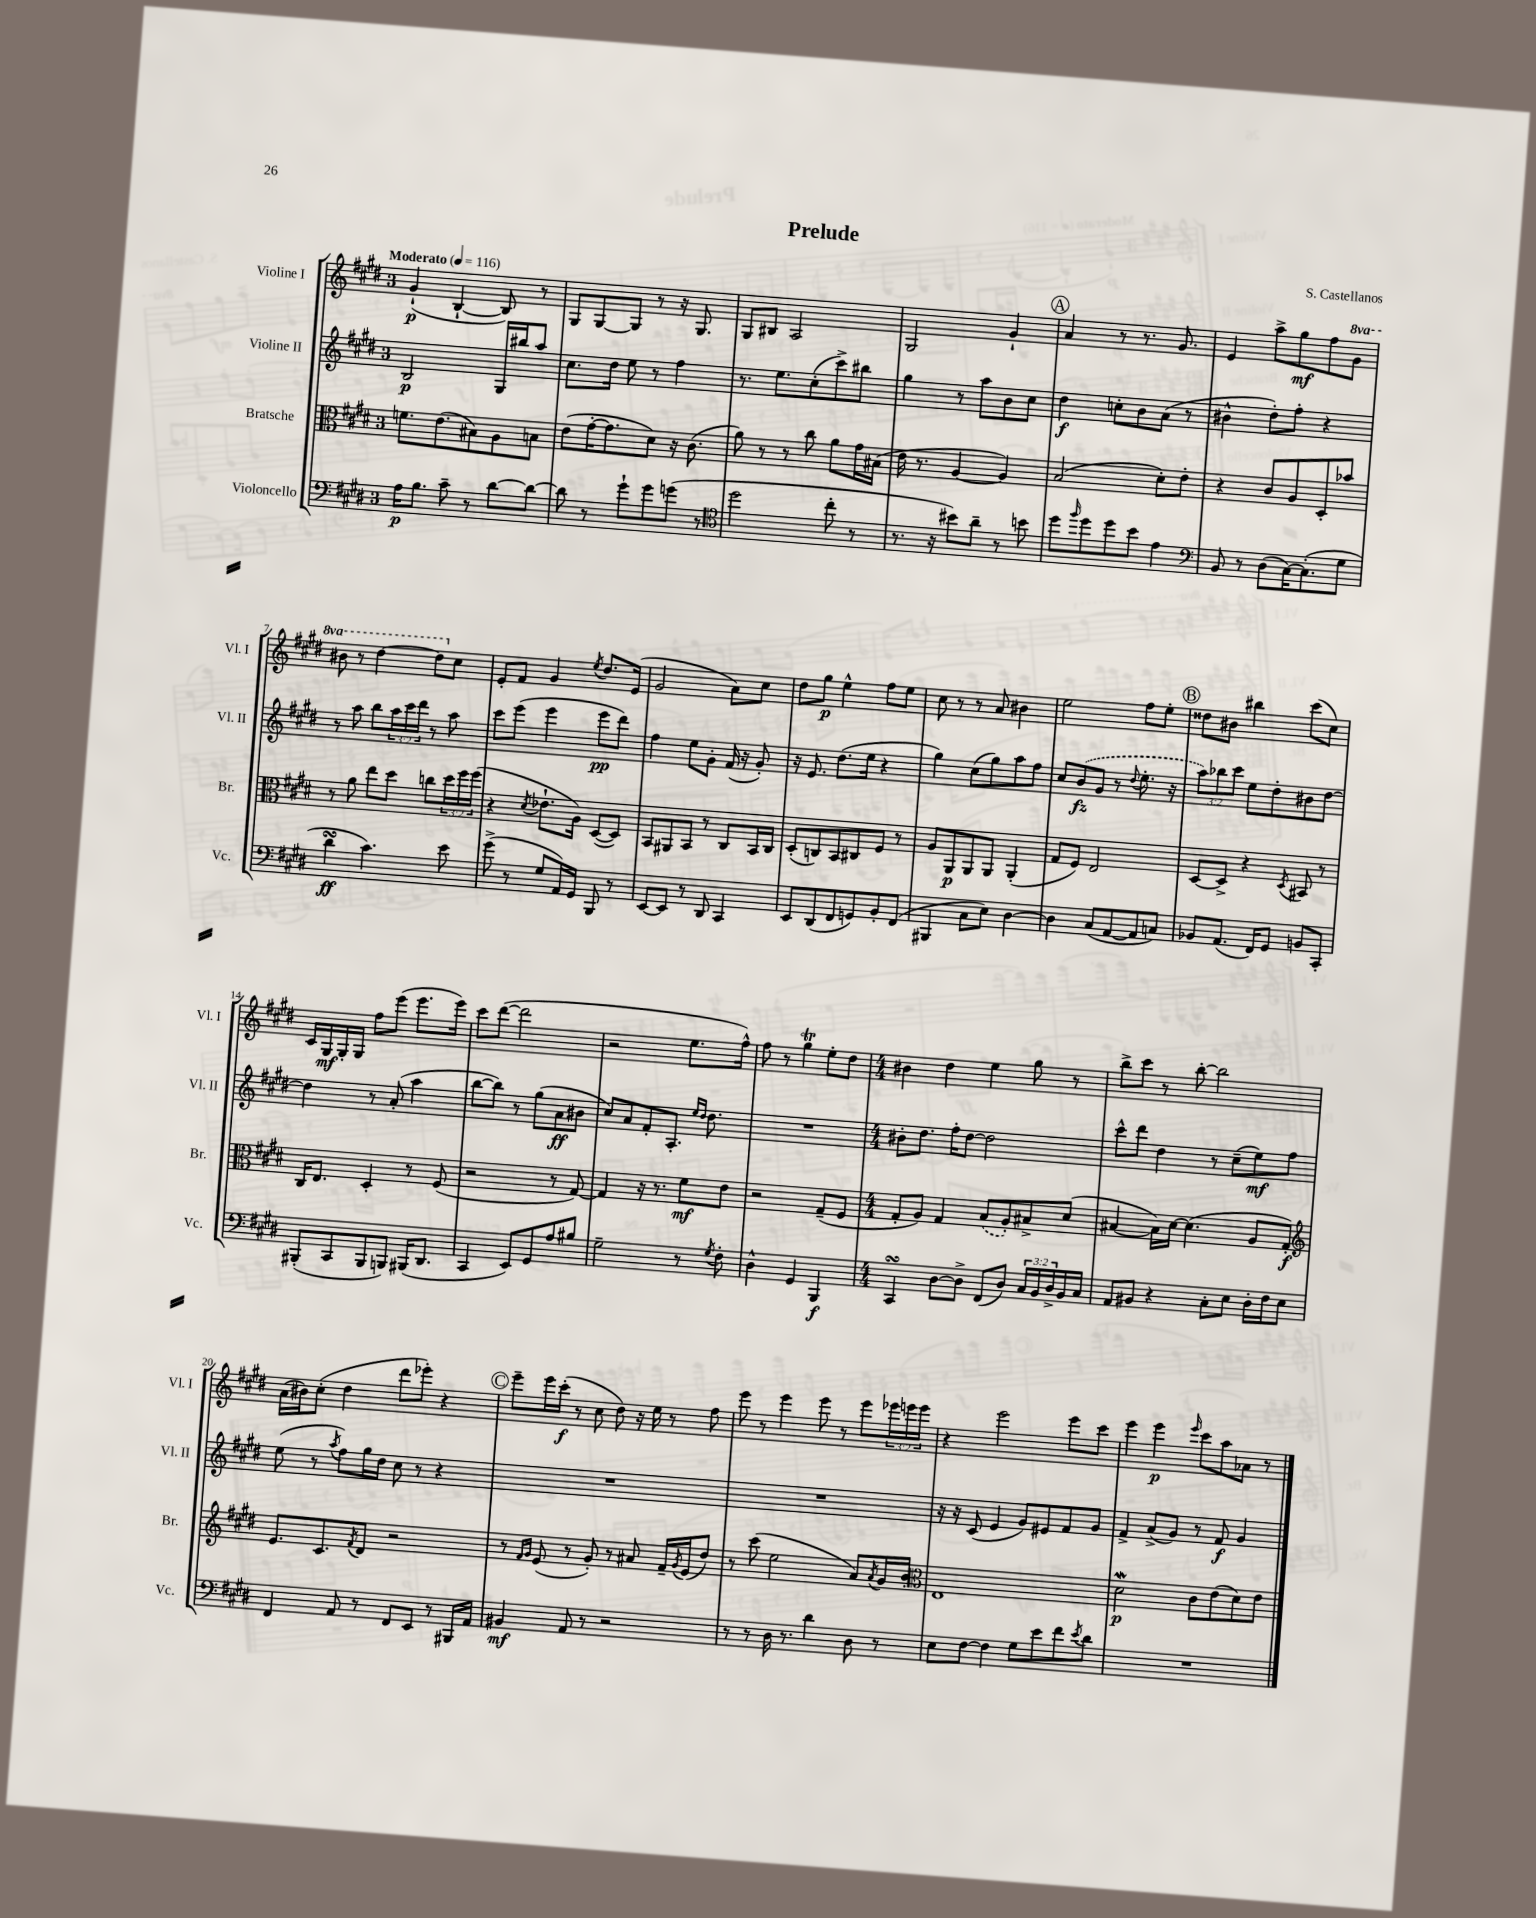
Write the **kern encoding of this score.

**kern	**kern	**kern	**kern
*staff4	*staff3	*staff2	*staff1
*clefF4	*clefC3	*clefG2	*clefG2
*k[f#c#g#d#]	*k[f#c#g#d#]	*k[f#c#g#d#]	*k[f#c#g#d#]
*M3/4	*M3/4	*M3/4	*M3/4
*MM116	*MM116	*MM116	*MM116
16A	8.f	2B	(4g#`
8.B	.	.	.
.	(8.e	.	.
8c#~	.	.	[4B`
8r	8B#)	.	.
[8d#	8A	16G#	8B])
.	.	16bb#	.
8d#_	8B	8aa	8r
=	=	=	=
8d#]	(8e	8.cc#	8G#
8r	[16g#'	.	[8G#
.	8.g#]	16dd#	.
8g#`	.	8ee	8G#]
8g#	8d#)	8r	8r
(8g	16r	4ff#	16r
.	(8.c#	.	8.G#
8r	.	.	.
=	=	=	=
*clefC4	*	*	*
2dd#	8a)	8.r	8G#
.	8r	.	8B#
.	.	8.ee	.
.	8r	.	2A
.	8cc#	(8cc#'	.
8cc#'	8a	8ccc#^)	.
8r	16g#	8bb#	.
.	(16B#	.	.
=	=	=	=
8.r	16e	4gg#	2G#
.	8.r	.	.
16r	.	.	.
8b#)	[4A	8r	.
8a~	.	8aa	.
8r	4A])	8b	4g#`
8b	.	8cc#	.
=	=	=	=
8dd#	(2B	4dd#	4a
16qqff#	.	.	.
8dd#	.	.	.
8dd#	.	8cc'	8r
8b	.	8b	8.r
4e	8d#')	(8a	.
.	.	.	8.g#
.	8e'	8r	.
=	=	=	=
*clefF4	*	*	*
8BB	4r	4b#^^	4e
8r	.	.	.
(8D#	8c#	8dd#')	8aa^
[16C#)	8A	8ff#'	8gg#
(8.C#']	.	.	.
.	8D#'	4r	8ff#
8G#	8b-	.	8gg#
=	=	=	=
4d#	8r	8r	8bb#
.	8a	8aa	8r
4.c#)	8ee	8bb	[4ddd#
.	8dd#	24aa	.
.	.	24ccc#	.
.	.	24ddd#	.
.	8cc	8r	8ddd#]
8e	24dd#	8aa	8cc#
.	24ff#	.	.
.	(24ff#	.	.
=	=	=	=
(8g#^	4r	8ccc#	8e'
8r	.	(8eee	8f#
.	8qd#	.	.
8G#	8.e-`	4eee	4g#
16AA)	.	.	.
16GG#	16A)	.	.
.	.	.	8qee
8BBB	([8D#	8eee	8.dd#
8r	8D#])	8ddd#)	.
.	.	.	(16e
=	=	=	=
[8EE	8BB	4ff#	2g#
8EE]	8AA#	.	.
8r	8BB	8ee	.
8DD#	8r	8g#'	.
4CC#	8C#	(16f#	8a)
.	.	16r	.
.	16BB	8g#')	8cc#
.	16C#	.	.
=	=	=	=
8EE	(8D#'	16r	8dd#
.	.	8.e	.
(8DD#	8C)	.	8gg#
8FF#	8BB	(8.dd#	4ee^^
8GG)	8C#	.	.
.	.	16ee	.
8BB'	8F#	4r	8ff#
(8FF#	8r	.	8ee
=	=	=	=
4BBB#	8A	4gg#)	8cc#
.	8AA	.	8r
8C#	8AA	(8cc#	8r
8E)	8AA	8gg#)	8a
[4D#	(4AA'	8aa	4b#
.	.	8ff#	.
=	=	=	=
4D#]	8G#	8cc#	2ee
.	8F#)	(8b	.
(8C#	2E	8g#	.
[8AA	.	8r	.
.	.	8qqdd#	.
8AA]	.	8.ee'	8ff#
8C)	.	.	8ee'
.	.	16r	.
=	=	=	=
8BB-	[8D#	12aa)	8dd##
.	.	12bb-	.
(8.AA	8D#^]	.	8b#
.	.	12ccc#	.
.	4r	8ee	4bb#
16FF#)	.	.	.
8GG#	.	8dd#'	.
.	8qD#	.	.
8BB	8BB#	8b#	(8ccc#
8CC#'	8r	[8dd#	8cc#)
=	=	=	=
(8BBB#'	16C#	4dd#]	16c#
.	8.E	.	16G#
8CC#	.	.	16G#'
.	.	.	16G#
8BBB#	4D#'	8r	8ff#
8BBB)	.	(8a'	(8eee
(16BBB#	8r	4aa	8.eee
8.DD#	.	.	.
.	(8F#	.	.
.	.	.	16eee)
=	=	=	=
4CC#	2r	[8bb	8ccc#
.	.	8bb])	([8ddd#
8EE)	.	8r	2ddd#]
8GG#	.	(8gg#	.
8A	8r	8a	.
8B#	[8G#)	8b#	.
=	=	=	=
2G#~	4G#]	8cc#)	2r
.	.	8a	.
.	16r	8f#'	.
.	8.r	.	.
.	.	8.A'	.
8r	8f#	.	8.ee
.	.	16qqee	.
.	.	16qqdd#	.
.	.	8.dd#	.
8qG#	.	.	.
8F#'	8e	.	.
.	.	.	16ff#^^)
=	=	=	=
4D#^^	2r	2.r	8ff#
.	.	.	8r
4GG#	.	.	4gg#
4BBB	(8G#~	.	8ee'
.	8F#	.	8dd#
=	=	=	=
*M4/4	*M4/4	*M4/4	*M4/4
4CC#	8G#'	8b#'	4b#
.	8A)	8.dd#	.
[8D#	4G#	.	4dd#
.	.	16ff#'	.
8D#^]	.	[8dd#	.
(8FF#	(8B	2dd#]	4ee
8D#)	8A')	.	.
24C#	8B#^	.	8gg#
24BB	.	.	.
24D#^	.	.	.
16BB	(8d#	.	8r
16C#	.	.	.
=	=	=	=
8AA	[4B#	8ccc#^^	8bb^
8BB#	.	8ddd#	8ccc#
4r	16B#])	4dd#	8r
.	[16d#	.	.
.	(4.d#]	.	[8bb'
8C#'	.	8r	2bb]
8E	.	(8cc#~	.
16D#'	8A	8ee)	.
16F#	.	.	.
8E	8G#')	8ff#	.
=	=	=	=
*	*clefG2	*	*
4FF#	8.e	(8ee	(16a
.	.	.	16b#)
.	.	8r	(8cc#'
.	8.c#	.	.
.	.	8qaa	.
8AA	.	8ff#)	4dd#
.	8qf#	.	.
8r	8d#	16gg#	.
.	.	16dd#	.
8FF#	2r	8cc#	8ddd#
8EE	.	8r	8eee-')
8r	.	4r	4r
16BBB#	.	.	.
16AA	.	.	.
=	=	=	=
4BB#	8r	1r	8eee~
.	16qqf#	.	.
.	16qqg#	.	.
.	(8e	.	16eee
.	.	.	(16ccc#'
8AA	8r	.	8r
8r	8g#')	.	8cc#
2r	8r	.	8dd#)
.	8a#	.	16r
.	.	.	16ee
.	16f#~	.	8r
.	8qg#	.	.
.	(16e	.	.
.	8dd#)	.	8ff#
=	=	=	=
8r	8r	1r	8eee
8r	(8ccc#	.	8r
16D#	2ee	.	4eee
8.r	.	.	.
4d#	.	.	8eee
.	.	.	8r
8D#	8a)	.	8eee
.	8qa	.	.
8r	16g#	.	24eee-
.	.	.	24eee
.	16b'	.	.
.	.	.	24eee
=	=	=	=
*	*clefC3	*	*
8E	1E	16r	4r
.	.	16r	.
[8F#	.	(8c#	.
4F#]	.	4e	2eee
8G#	.	8g#)	.
8e	.	8e#	.
8f#	.	8f#	8eee
8qe	.	.	.
8d#	.	8g#	8ccc#
=	=	=	=
1r	2d#	4f#^	4eee
.	.	(8a^	4eee
.	.	8g#)	.
.	.	.	16qqeee
.	8c#	8r	8ccc#
.	(8e	8f#	8aa
.	8d#)	4g#	8a-
.	8e	.	8r
==	==	==	==
*-	*-	*-	*-
